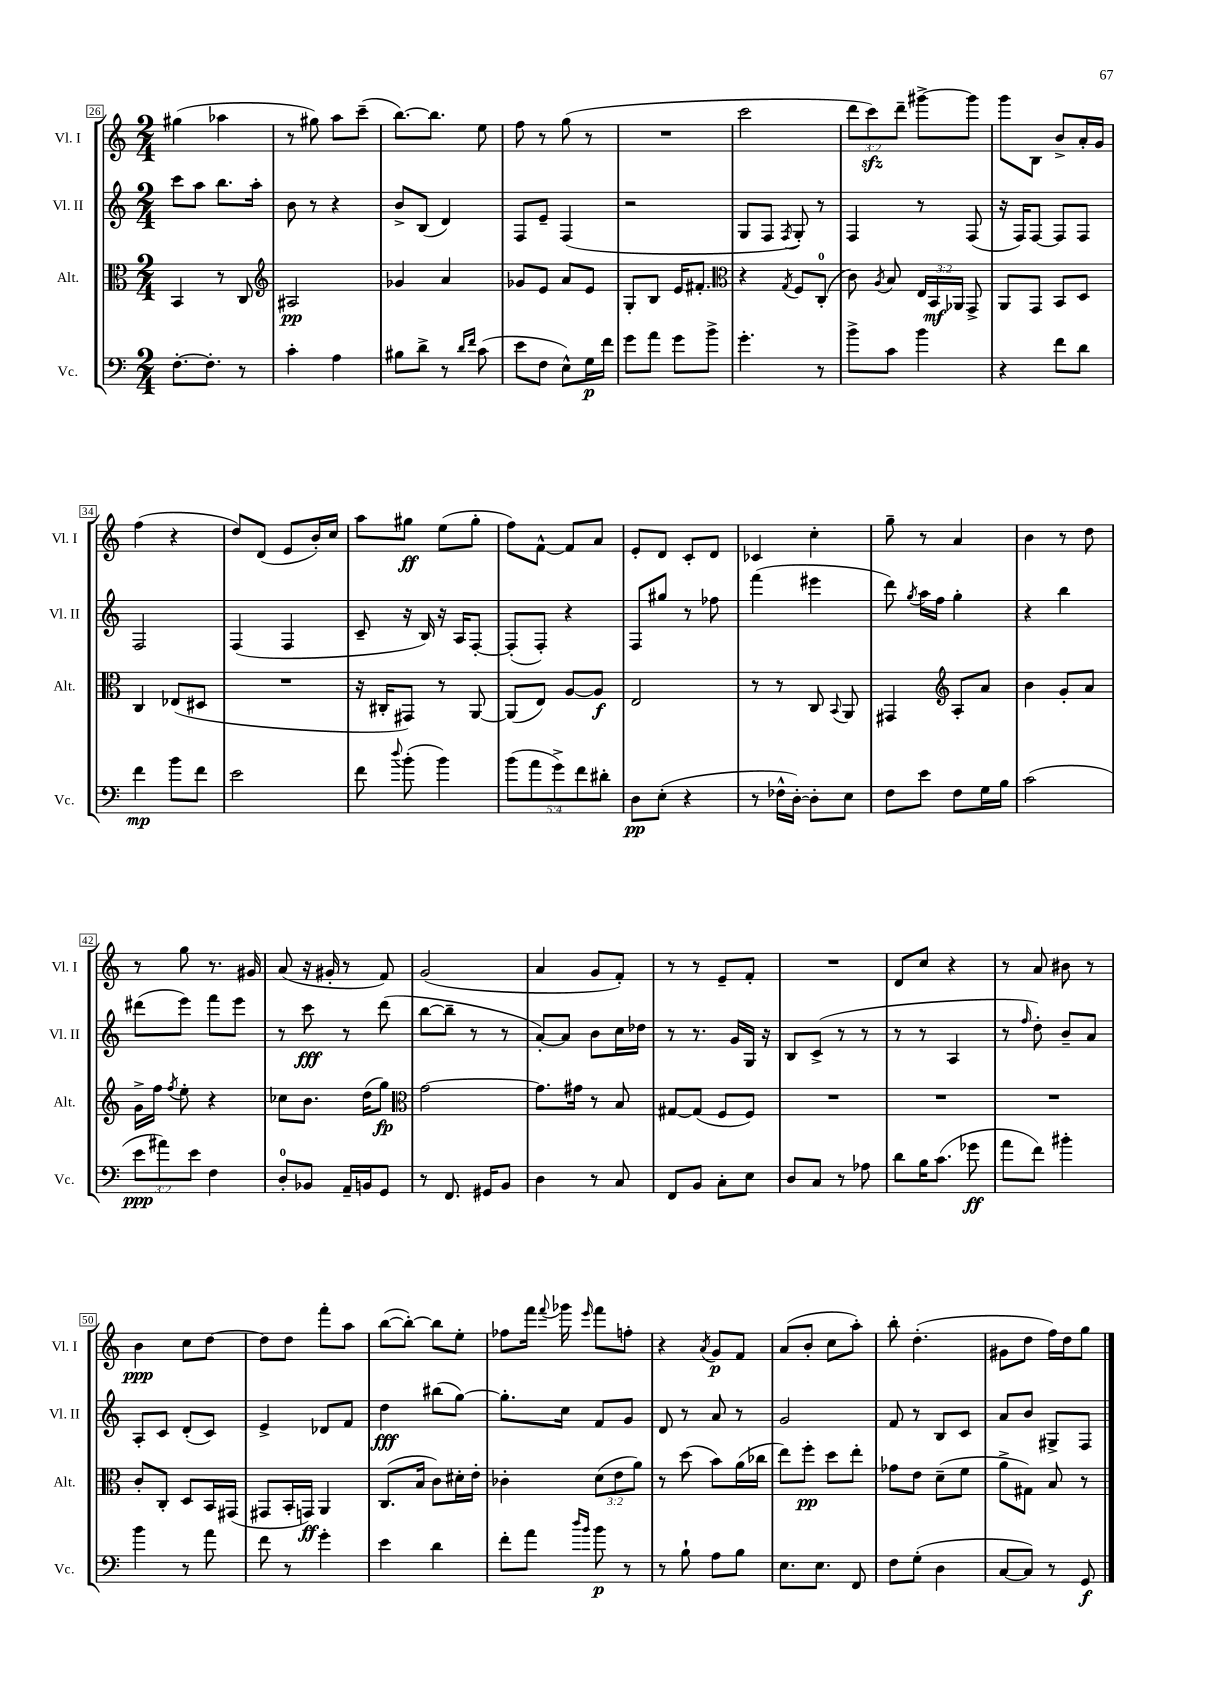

**kern	**kern	**kern	**kern
*staff4	*staff3	*staff2	*staff1
*clefF4	*clefC3	*clefG2	*clefG2
*k[]	*k[]	*k[]	*k[]
*M2/4	*M2/4	*M2/4	*M2/4
[8.F'	4BB	8ccc	(4gg#
.	.	8aa	.
8.F']	.	.	.
.	8r	8.bb	4aa-
8r	8C	.	.
.	.	16aa'	.
=	=	=	=
*	*clefG2	*	*
4c'	2A#	8b	8r
.	.	8r	8gg#)
4A	.	4r	8aa
.	.	.	(8ccc~
=	=	=	=
8B#	4g-	8b^	[8.bb)
8d^	.	(8B	.
.	.	.	8.bb]
8r	4a	4d)	.
16qqd	.	.	.
16qqf	.	.	.
(8c	.	.	8ee
=	=	=	=
8e	8g-	8F	8ff
8F	8e	8e~	8r
8E^^)	8a	(4F	(8gg
16G	8e	.	8r
16f	.	.	.
=	=	=	=
8g	8G'	2r	2r
8a	8B	.	.
8g	16e	.	.
.	8.f#'	.	.
8b^	.	.	.
=	=	=	=
*	*clefC3	*	*
4.g'	4r	8G	2ccc
.	.	8F	.
.	8qG	8qF	.
.	8F	8G')	.
8r	(8C'	8r	.
=	=	=	=
8b^	8c)	4F	12ddd
.	.	.	12ccc)
.	8qA	.	.
8c	8B	.	.
.	.	.	12ddd~
4b	24E	8r	[8ggg#^
.	24BB	.	.
.	24AA-	.	.
.	8GG^	(8F	8ggg#]
=	=	=	=
4r	8AA	16r	8ggg
.	.	16F)	.
.	8GG	[8F	8B
8f	8BB	8F]	8b^
8d	8D	8F	16a'
.	.	.	16g
=	=	=	=
4f	4C	2F	(4ff
8b	(8E-	.	4r
8f	8D#	.	.
=	=	=	=
2e	2r	(4F	8dd)
.	.	.	(8d
.	.	4F	8e
.	.	.	16b')
.	.	.	16cc
=	=	=	=
8f	16r	8c~	8aa
.	16C#'	.	.
8qqdd	.	.	.
(8b'	8GG#)	16r	8gg#
.	.	16B)	.
4b)	8r	16r	(8ee
.	.	16A	.
.	[8AA	[8F'	8gg#'
=	=	=	=
(10b	(8AA]	(8F']	8ff)
10a	.	.	.
.	8E)	8F')	[8f^^
10g^)	.	.	.
.	[8A	4r	8f]
10f	.	.	.
.	8A]	.	8a
10d#'	.	.	.
=	=	=	=
8D	2E	8F	8e'
(8E'	.	8gg#	8d
4r	.	8r	8c'
.	.	8ff-	8d
=	=	=	=
8r	8r	(4fff	4c-
16F-^^	8r	.	.
[16D')	.	.	.
8D']	8C	4eee#	4cc'
.	8qqBB	.	.
8E	8AA	.	.
=	=	=	=
8F	4GG#	8ddd)	8gg~
.	.	8qgg	.
8e	.	16aa	8r
.	.	16ff	.
*	*clefG2	*	*
8F	8A'	4gg'	4a
16G	8a	.	.
16B	.	.	.
=	=	=	=
(2c	4b	4r	4b
.	8g'	4bb	8r
.	8a	.	8dd
=	=	=	=
12e	16g^	(8ddd#	8r
.	16ff	.	.
12a#)	.	.	.
.	8qff	.	.
.	8ee'	8eee)	8gg
12e	.	.	.
4F	4r	8fff	8.r
.	.	8eee	.
.	.	.	16g#
=	=	=	=
8D'	8cc-	8r	(8a
8BB-	8.b	8ccc	16r
.	.	.	16g#'
16AA~	.	8r	8r
16BB	(16dd	.	.
8GG	8gg)	(8ddd	8f)
=	=	=	=
*	*clefC3	*	*
8r	[2g	[8bb	(2g
8.FF	.	8bb~]	.
.	.	8r	.
16GG#	.	.	.
8BB	.	8r	.
=	=	=	=
4D	8.g]	[8a')	4a
.	.	8a]	.
.	16g#	.	.
8r	8r	8b	8g
8C	8B	16cc	8f')
.	.	16dd-	.
=	=	=	=
8FF	[8G#	8r	8r
8BB	(8G#]	8.r	8r
8C'	8F	.	8e~
.	.	16g	.
8E	8F)	16G	8f'
.	.	16r	.
=	=	=	=
8D	2r	8B	2r
8C	.	(8c^	.
8r	.	8r	.
8A-	.	8r	.
=	=	=	=
8d	2r	8r	8d
16B	.	8r	8cc
(8.c	.	.	.
.	.	4A	4r
8g-	.	.	.
=	=	=	=
8a	2r	8r	8r
.	.	16qqff	.
8f)	.	8dd')	8a
4b#'	.	8b~	8b#
.	.	8a	8r
=	=	=	=
4b	8c'	8A'	4b
.	8C'	8c	.
8r	8D	(8d'	8cc
8a	16BB	8c)	[8dd
.	(16GG#	.	.
=	=	=	=
8f	8GG#	4e^	8dd]
8r	16BB'	.	8dd
.	16GG)	.	.
4g'	4AA	8d-	8fff'
.	.	8f	8aa
=	=	=	=
4e	(8.C	4dd	([8bb
.	.	.	8bb'_)
.	16B	.	.
4d	8c)	(8bb#	8bb]
.	16d#'	[8gg)	8ee'
.	16e'	.	.
=	=	=	=
8f'	4c-'	8.gg']	8ff-
8a	.	.	16fff
.	.	.	8qqfff
.	.	16cc	16ggg-
16qqdd	.	.	.
16qqb	.	.	16qqeee
8b	(12d	8f	8fff
.	12e	.	.
8r	.	8g	8ff'
.	12a)	.	.
=	=	=	=
8r	8r	8d	4r
8B`	(8dd	8r	.
.	.	.	8qa
8A	8b)	8a	8g
8B	(16a	8r	8f
.	16cc-	.	.
=	=	=	=
8.E	8ee)	2g	(8a
.	8ff'	.	8b'
8.E	.	.	.
.	8dd	.	8cc
8FF	8ee'	.	8aa')
=	=	=	=
8F	8g-	8f	8bb'
(8G'	8e	8r	(4.dd'
4D	(8d~	8B	.
.	8f	8c	.
=	=	=	=
[8C	8a^	8a	8g#
8C])	8G#)	8b	8dd
8r	8B	8G#^	16ff)
.	.	.	16dd
8GG	8r	8F	8gg
==	==	==	==
*-	*-	*-	*-
